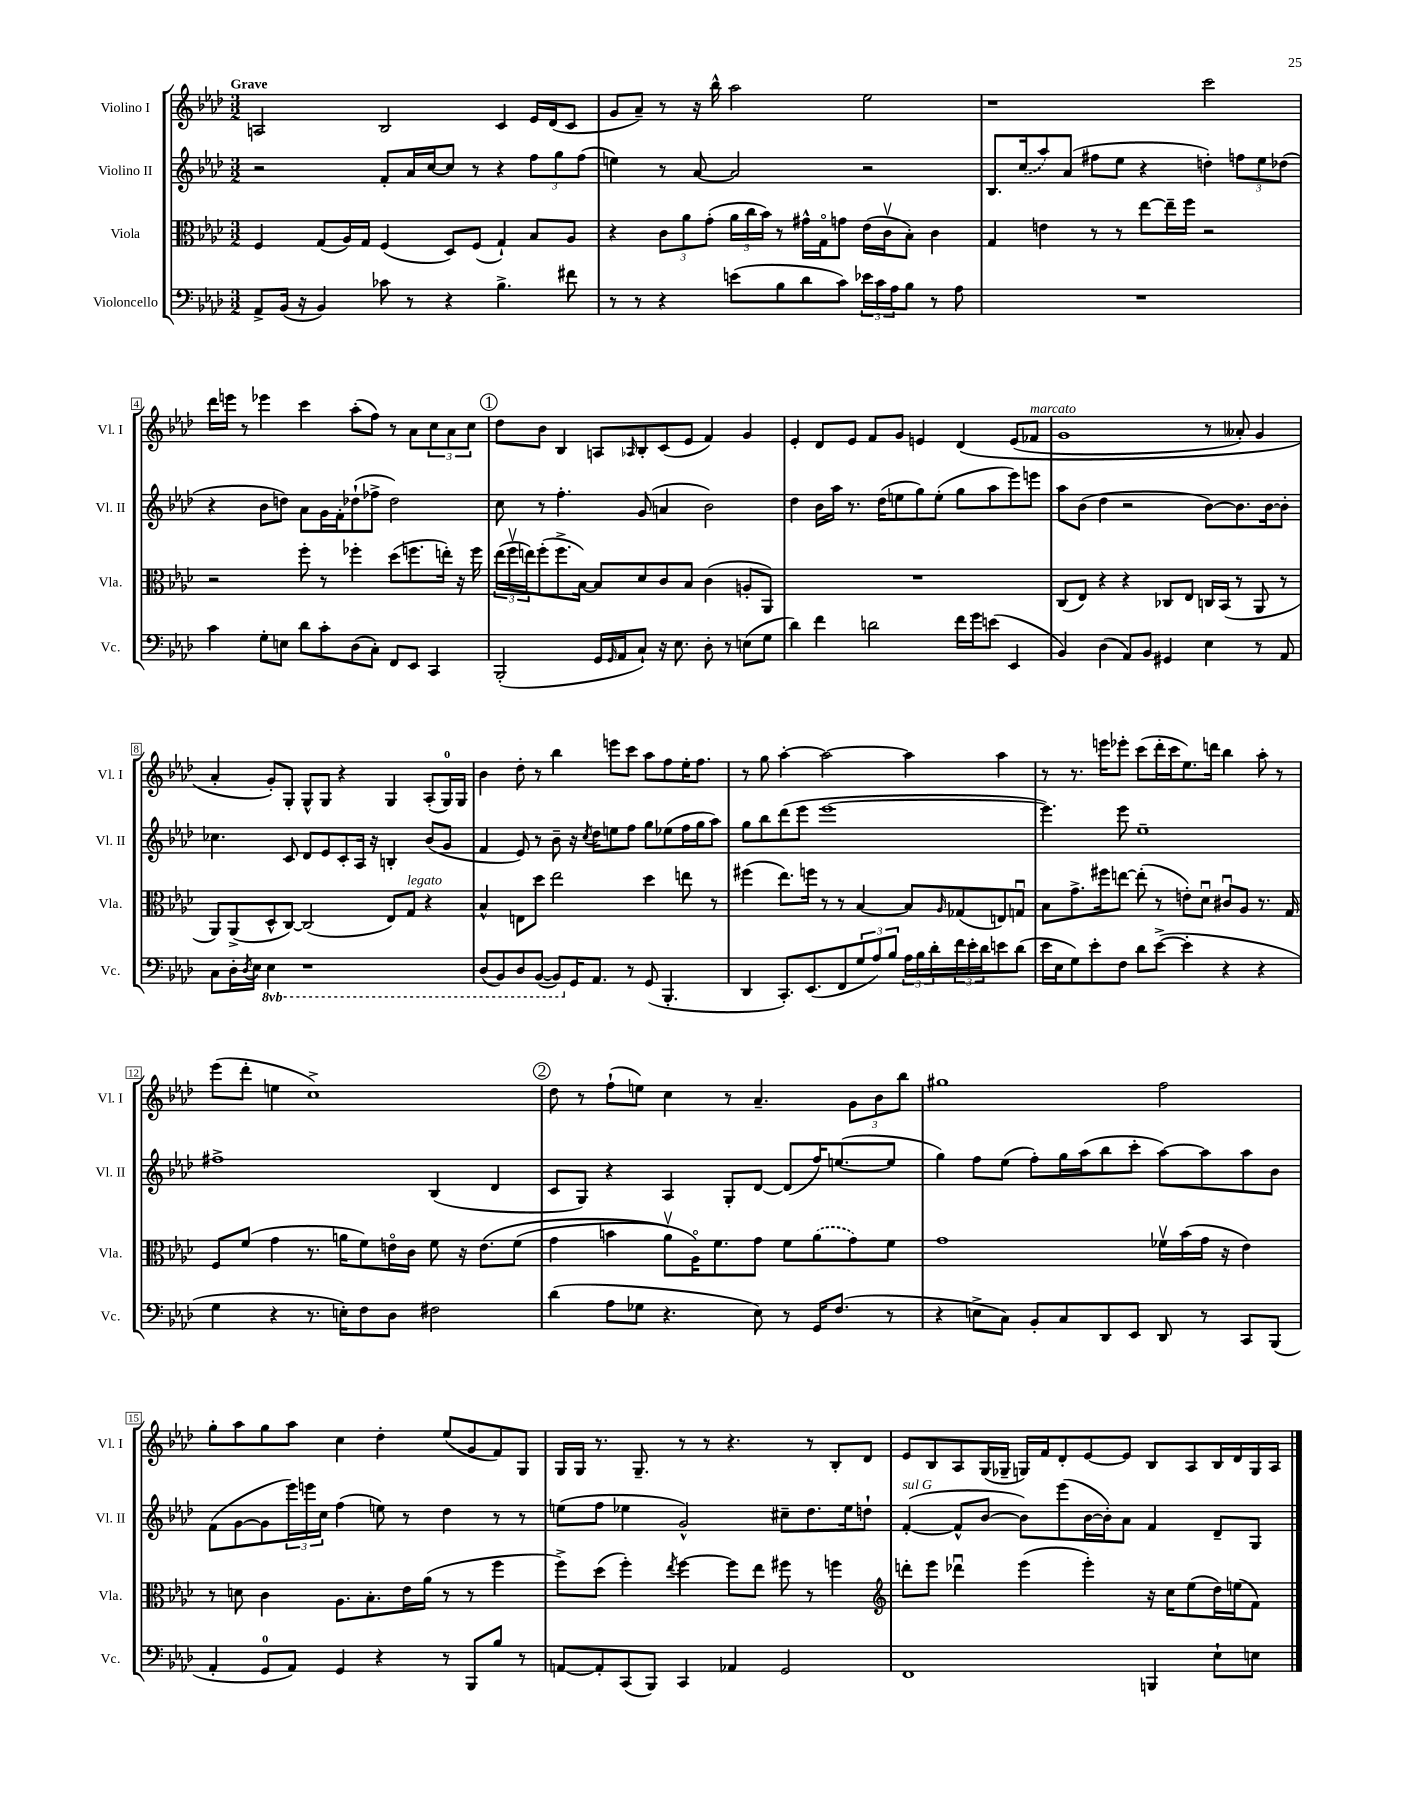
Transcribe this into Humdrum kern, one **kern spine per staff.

**kern	**kern	**kern	**kern
*part4	*part3	*part2	*part1
*staff4	*staff3	*staff2	*staff1
*I"Violoncello	*I"Viola	*I"Violino II	*I"Violino I
*I'Vc.	*I'Vla.	*I'Vl. II	*I'Vl. I
*clefF4	*clefC3	*clefG2	*clefG2
*k[b-e-a-d-]	*k[b-e-a-d-]	*k[b-e-a-d-]	*k[b-e-a-d-]
*M3/2	*M3/2	*M3/2	*M3/2
=1	=1	=1	=1
!	!	!	!LO:TX:a:B:t=Grave
8AA-^/L	4F/	2r	2An/
(16BB-/Jk	.	.	.
16r	.	.	.
4BB-/)	(8G/L	.	.
.	16A-/L)	.	.
.	16G/JJ	.	.
8c-X\	(4F/	8f'/L	2B-/
8r	.	16a-/L	.
.	.	[16cc/J	.
4r	8D-/L)	8cc/J]	.
.	(8F/J	8r	.
4.B-^\	4G`/)	4r	4c/
.	8B-/L	12ff\L	16e-/LL
.	.	.	(16d-/J
.	.	12gg\	.
8f#X\	8A-/J	.	8c/J
.	.	(12ff\J	.
=2	=2	=2	=2
8r	4r	4een\)	8g/L
8r	.	.	8a-~/J)
4r	12c\L	8r	8r
.	12a-\	.	.
.	.	[8a-/	16r
.	(12g'\J	.	.
.	.	.	16bb-^^\
(8en\L	24a-\LL	2a-/]	2aa-\
.	24cc\	.	.
.	24b-\JJ)	.	.
8B-\	8r	.	.
8d-\	16g#X^^\LL	.	.
.	16G\J	.	.
8c\J)	8gn\J	.	.
24e-X\LL	(16e-\LL	2r	2ee-\
24c\	.	.	.
.	16cv\J	.	.
24A-\J	.	.	.
8B-\J	8B-'\J)	.	.
8r	4c\	.	.
8A-\	.	.	.
=3	=3	=3	=3
1.r	4G/	8.B-/L	1r
.	.	(16cc/k	.
.	4en\	8aa-/)	.
.	.	(8a-/J	.
.	8r	8ff#X\L	.
.	8r	8ee-\J	.
.	[8ee-\L	4r	.
.	16ee-~\L]	.	.
.	16ff\JJ	.	.
.	2r	4ddn'\)	2ccc\
.	.	12ffn\L	.
.	.	12ee-\	.
.	.	(12dd-X\J	.
!!LO:LB:g=z
=4	=4	=4	=4
4c\	2r	4r	16ddd-\LL
.	.	.	16eeen\JJ
.	.	.	8r
8G'\L	.	8b-\L	4eee-X\
8En\J	.	8ddn\J)	.
8d-\L	8ff'\	8a-\L	4ccc\
8c'\	8r	16g\L	.
.	.	16f'\J	.
(8D-\	4ff-X'\	(8dd-X`\	(8aa-'\L
8C'\J)	.	8ff-X^\J	8ff\J)
8FF/L	(8dd-\L	2dd-\)	8r
8EE-/J	8.ffn\	.	8a-\L
4CC/	.	.	12cc\
.	16een'\Jk)	.	.
.	.	.	12a-\
.	16r	.	.
.	.	.	12cc\J
.	16ff\	.	.
!!LO:REH:place=s1:t=1
=5	=5	=5	=5
(2BBB-'/	(24ee-\LL	8cc\	8dd-\L
.	24ffv\	.	.
.	24een\J)	.	.
.	(8ff'\	8r	8b-\J
.	8.ff^\	4.ff'\	4B-/
.	[16B-\Jk)	.	.
16GG/LL	8B-/L]	.	8An/L
16qqGG/	.	.	.
16AA-/J	.	.	.
.	.	.	16qqA-X/
8C`/J)	8d-/	(8g/	8B-'/
16r	8c/	4an/	(8c/
8.E-\	.	.	.
.	8B-/J	.	8e-/J
8D-'\	(4c\	2b-\)	4f/)
8r	.	.	.
(8En\L	8An'/L	.	4g/
8G\J	8AA-/J)	.	.
=6	=6	=6	=6
4d-\)	1.r	4dd-\	4e-'/
4f\	.	16b-\LL	8d-/L
.	.	16aa-\JJ	.
.	.	8.r	8e-/J
2dn\	.	.	8f/L
.	.	(16dd-\KL	.
.	.	8een\	8g/J
.	.	8gg\)	4en/
.	.	(8ee'\J	.
16f\LL	.	8gg\L	(4d-/
16g\J	.	.	.
(8en\J	.	8aa-\	.
4EE-/	.	8eee-\)	(8e/L
!	!	!	!LO:TX:a:i:t=marcato
.	.	8eeen\J	8f-X/J
=7	=7	=7	=7
4BB-/)	(8C/L	8aa-\L	1g
.	8E-/J)	(8b-\J	.
(4D-\	4r	4dd-\	.
8AA-/L)	4r	2r	.
8BB-/J	.	.	.
4GG#X/	8C-X/L	.	.
.	8E-/J	.	.
4E-\	16Cn/LL	[8b-\L)	8r
.	(16BB-/JJ	.	.
.	8r	8.b-\]	8a--X'/)
8r	8AA-/	.	4g/
.	.	[16b-\k	.
8AA-/	8r	8b-'\J]	.
!!LO:LB:g=z
=8	=8	=8	=8
8C\L	8AA-/L)	4.cc-X\	4a-'/
16D-'\L	(8AA-^/	.	.
8qD-/	.	.	.
16E-\JJ	.	.	.
*8ba	*	*	*
4EE-\	8D-^^/	.	8g'/L)
.	[8C/J)	8c/	8G'/J
1r	(2C/]	8d-/L	8G^^/L
.	.	8e-/	8G/J
.	.	8c'/	4r
.	.	16A-/Jk	.
.	.	16r	.
.	8E-/L)	4Bn'/	4G/
!	!LO:TX:a:i:t=legato	!	!
.	8G/J	.	.
.	4r	(8b-/L	(8A-'/L
.	.	8g/J	16G/L)
.	.	.	16G/JJ
=9	=9	=9	=9
(8DD-/L	4B-^^/	4f/	4b-\
8BBB-/)	.	.	.
8DD-/	8En\L	8e-/)	8dd-'\
([8BBB-/J	8dd-\J	8r	8r
8BBB-/L])	2ee-\	8b-~\	4bb-\
*X8ba	*	*	*
16GG/K	.	16r	.
.	.	8qcc/	.
8.AA-/J	.	16dd-\KL	.
.	.	8een\	8eeen\L
8r	.	8ff\J	8ccc\J
(8GG/	4dd-\	8gg\L	8aa-\L
4.BBB-'/	.	(8ee-X\	8ff\
.	8een\	16ff\L	16ee-'\K
.	.	16gg\J	8.ff\J
.	8r	8aa-\J)	.
=10	=10	=10	=10
4DD-/	(4ff#X\	8gg\L	8r
.	.	8bb-\	8gg\
8.CC'/L)	8.ee-\L)	(8ddd-\	[4aa-'\
.	.	8eee-\J	.
(8.EE-/	16ffn\Jk	.	.
.	8r	[1eee-	2aa-\_
8FF/	8r	.	.
12G/	[4B-/	.	.
12A-/)	.	.	.
12B-/J	.	.	.
24A-\LL	8B-/L]	.	4aa-\]
24B-\	.	.	.
24d-'\	.	.	.
.	16qqA-/	.	.
24f\	(8G-X/	.	.
24e-'\	.	.	.
24d-\J	.	.	.
8en\	8En/)	.	4aa-\
(8d-\J	8Gnu/J	.	.
=11	=11	=11	=11
16e-\LL	8B-\L	4.eee-\])	8r
16E-\J	.	.	.
8G\)	8.g^\	.	8.r
8e-'\	.	.	.
.	16ff#X\k	.	16eeen\KL
8F\J	[8een\J	8eee-\	8eee-X'\J
8d-\L	(8ee'\]	1ee-~	(8ccc\L
([8e-^\J	8r	.	16ddd-'\L
.	.	.	16ccc\J
4e-'\]	8en'\L)	.	8.ee-\)
.	8d-u\J	.	.
.	.	.	16dddn\Jk
4r	8c#Xu/L	.	4bb-\
.	8A-/J	.	.
4r	8.r	.	8aa-'\
.	.	.	8r
.	16G/	.	.
!!LO:LB:g=z
=12	=12	=12	=12
4G\	8F/L	1ff#X^	(8eee-\L
.	(8f/J	.	8ddd-'\J
4r	4g\	.	4een\
8.r	8.r	.	1cc^)
16En'\KL)	16an\KL	.	.
8F\	8f\)	.	.
8D-\J	16en\L	.	.
.	16c\JJ	.	.
2F#X\	8f\	(4B-/	.
.	16r	.	.
.	(8.e\L	.	.
.	.	4d-/	.
.	(8f\J	.	.
!!LO:REH:place=s1:t=2
=13	=13	=13	=13
(4d-\	4g\	8c/L	8dd-\
.	.	8G/J)	8r
8A-\L	4bn\	4r	(8ff`\L
8G-X\J	.	.	8een\J)
4.r	8a-v\L)	4A-/	4cc\
.	16A-\K)	.	.
.	8.f\	.	.
.	.	8G'/L	8r
8E-\)	8g\J	[8d-/J	4.a-~/
8r	8f\L	(8d-/L]	.
16GG/KL	(8a-\	16ff/K)	.
(8.F/J	.	([8.een/	.
.	8g\)	.	12g\L
.	.	.	12b-\
8r	8f\J	8ee/J]	.
.	.	.	12bb-\J
=14	=14	=14	=14
4r	1g	4gg\)	1gg#X
8En^\L	.	8ff\L	.
8C\J)	.	(8ee-\J	.
8BB-'/L	.	8ff'\L)	.
8C/	.	16gg\L	.
.	.	(16aa-\J	.
8DD-/	.	8bb-\	.
8EE-/J	.	8ccc'\J	.
8DD-/	16f-Xv\LL	[8aa-\L)	2ff\
.	(16b-\	.	.
8r	16g\JJ	8aa-\]	.
.	16r	.	.
8CC/L	4e-\)	8aa-\	.
(8BBB-/J	.	8b-\J	.
!!LO:LB:g=z
=15	=15	=15	=15
4AA-'/	8r	(8f\L	8gg'\L
.	8dn\	[8g\	8aa-\
8GG/L	4c\	8g\]	8gg\
8AA-/J)	.	24eee-\L)	8aa-\J
.	.	24eeen\	.
.	.	24cc\JJ	.
4GG/	8.A-\L	(4ff\	4cc\
.	8.B-'\	.	.
4r	.	8een\)	4dd-'\
.	16e-\L	8r	.
.	(16a-\JJ	.	.
8r	8r	4dd-\	(8ee-/L
8BBB-/L	8r	.	8g/
8B-/J	4ff\	8r	8f/)
8r	.	8r	8G/J
=16	=16	=16	=16
[8AAn/L	8ff^\L)	(8een\L	16G/LL
.	.	.	16G/JJ
8AA'/]	(8dd-\J	8ff\J	8.r
(8CC/	4ff'\)	4ee-X\	.
.	.	.	8.G~/
8BBB-/J)	.	.	.
.	8qee-/	.	.
4CC/	[4ff\	2g^^/)	8r
.	.	.	8r
4AA-X/	8ff\L]	.	4.r
.	8ee-\J	.	.
2GG/	8ff#X\	8cc#X~\L	.
.	8r	8.dd-\	8r
.	4ffn\	.	8B-'/L
.	.	16ee-\k	.
.	.	8ddn`\J	8d-/J
=17	=17	=17	=17
*	*clefG2	*	*
!	!	!LO:TX:a:i:t=sul G	!
1FF	8dddn'\L	([4f'/	8e-/L
.	8eee-\J	.	8B-/
.	4ddd-Xu\	8f^^/L]	8A-/
.	.	[8b-/J	(16G/L
.	.	.	16G-X~/JJ
.	(4eee-\	8b-\L])	16Gn/LL)
.	.	.	16f/J
.	.	(8eee-\	8d-'/
.	4eee-'\)	[16b-\L	[8e-/
.	.	16b-'\J])	.
.	.	8a-\J	8e-/J]
4BBBn/	16r	4f/	8B-/L
.	16cc\KL	.	.
.	(8ee-\	.	8A-/
8E-`\L	16dd-\L)	8d-~/L	16B-/L
.	(16een\J	.	16d-/
8En\J	8f\J)	8G/J	16G/
.	.	.	16A-/JJ
==	==	==	==
*-	*-	*-	*-
